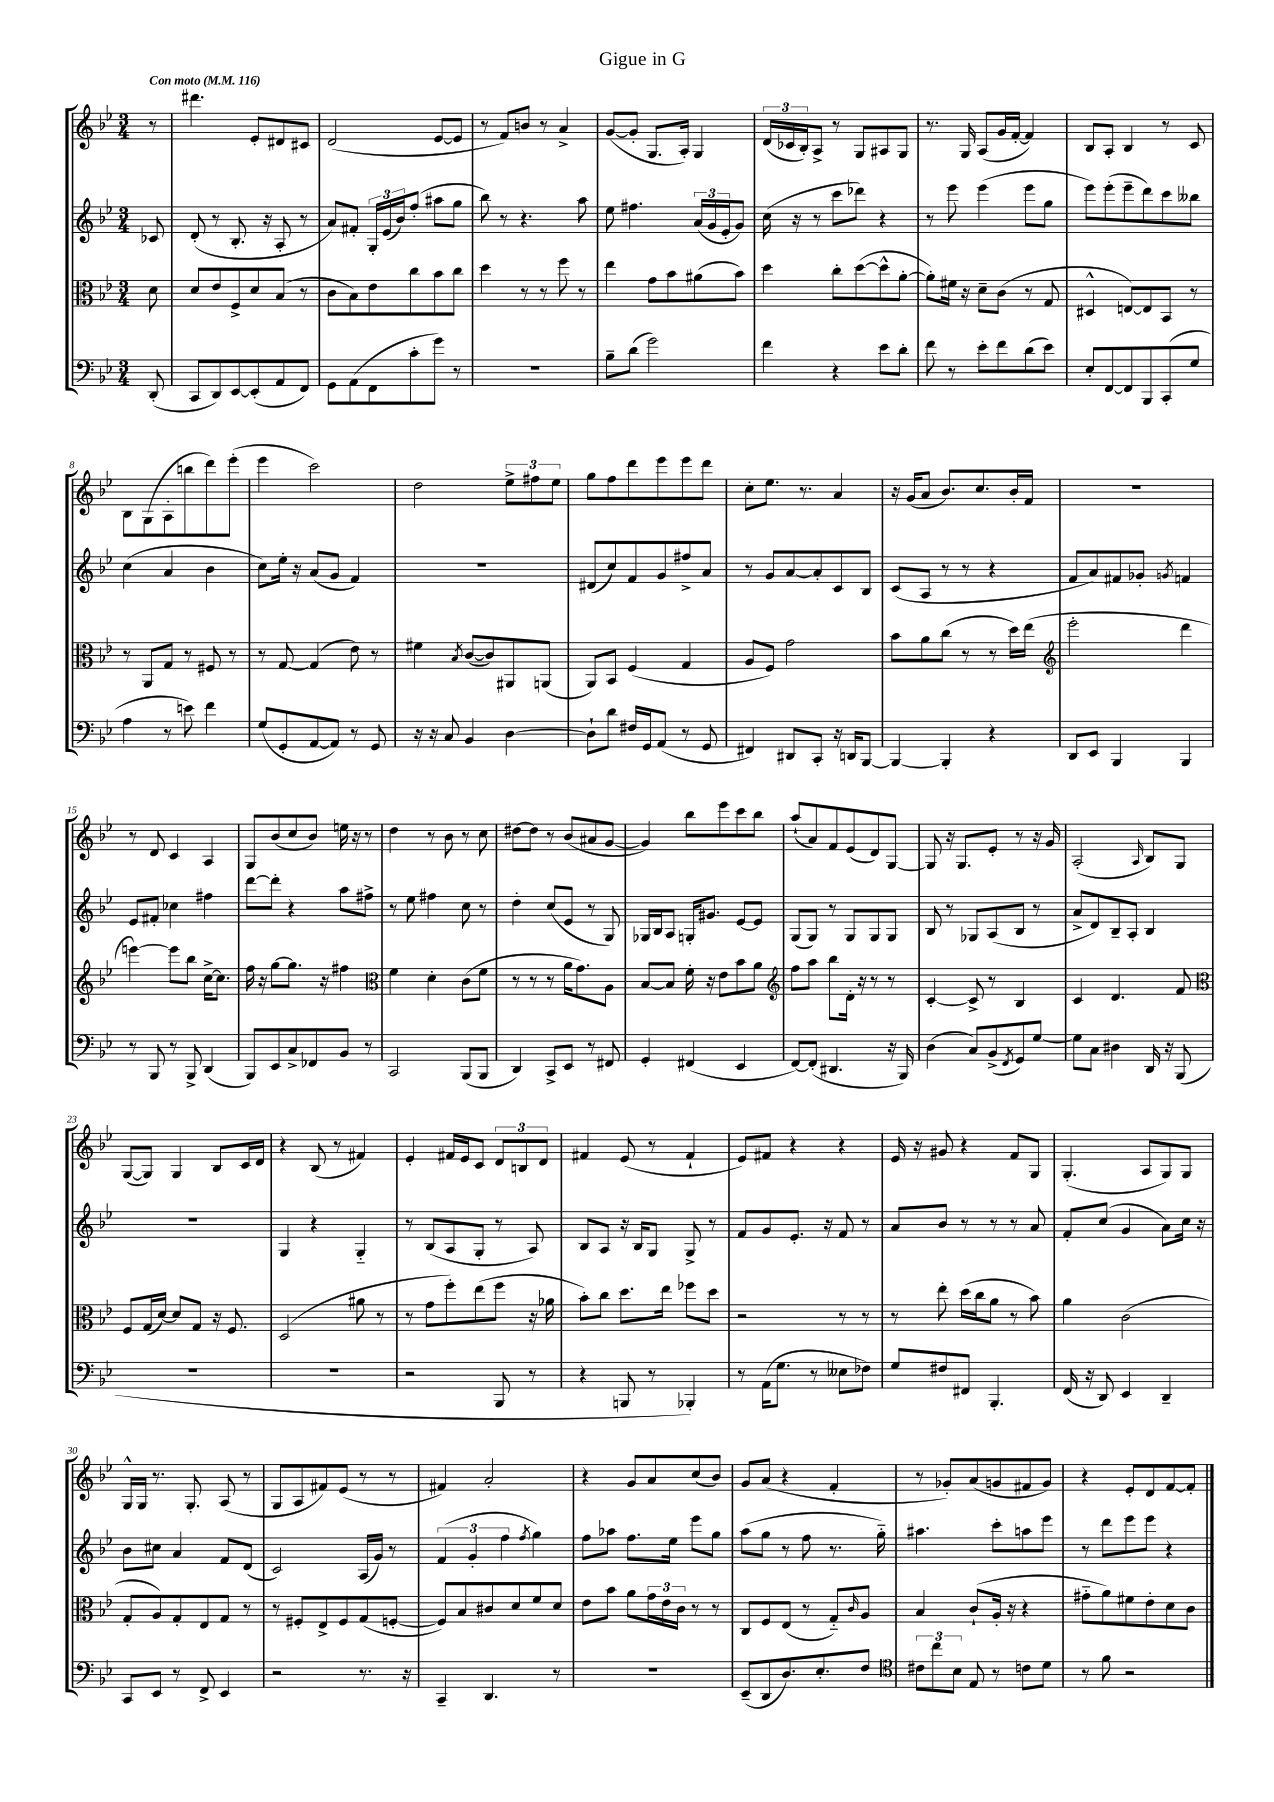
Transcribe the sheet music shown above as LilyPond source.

\header { title = "Gigue in G" }
<<
\new StaffGroup <<
\new Staff = "s0" {
    \clef treble \key bes \major \numericTimeSignature \time 3/4 \partial 8 \tempo "Con moto" 4 = 116
    r8 |
    dis'''4. ees'8-. dis'8 cis'8 |
    d'2( ees'8~ ees'8 |
    r8 f'8) b'8 r8 a'4-> |
    g'8~( g'8-. g8. a16-.) g4 |
    \tuplet 3/2 { d'16( ces'16 bes16-.) } a8-> r8 g8 ais8 g8 |
    r8. g16 a8( g'16 f'16~-. f'4) |
    bes8 a8-. bes4 r8 c'8 |
    bes8 g8( a8-. b''8 d'''8) ees'''8-.( |
    ees'''4 c'''2) |
    d''2 \tuplet 3/2 { ees''8-> fis''8 ees''8 } |
    g''8 f''8 d'''8 ees'''8 ees'''8 d'''8 |
    c''8-. ees''8. r8. a'4 |
    r16 g'16( a'8 bes'8.) c''8. bes'16-. f'16 |
    R2. |
    r8 d'8 c'4 a4 |
    g8 bes'8( c''8 bes'8) e''16 r16 r8 |
    d''4 r8 bes'8 r8 c''8 |
    dis''8~ dis''8 r8 bes'8( ais'8 g'8~ |
    g'4) bes''8 ees'''8 c'''8 bes''8 |
    a''8-!( a'8) f'8 ees'8( d'8) g8~ |
    g8 r16 g8. ees'8-. r8 r16 g'16 |
    a2-.( \grace { a16 } bes8) g8 |
    g8~( g8) g4 bes8 c'16 d'16 |
    r4 bes8( r8 fis'4) |
    ees'4-. fis'16 ees'16 c'8 \tuplet 3/2 { d'8 b8 d'8 } |
    fis'4 ees'8( r8 fis'4-! |
    ees'8) fis'8 r4 r4 |
    ees'16 r16 gis'8 r4 f'8 g8 |
    g4.-.( a8 g8) g8 |
    g16-^ g16 r8. g8.-. a8( r8 |
    g8 a8 fis'8) ees'8( r8 r8 |
    fis'4) a'2-. |
    r4 g'8 a'8 c''8( bes'8) |
    g'8 a'8( r4 f'4-. |
    r8 ges'8-.) a'8( g'8 fis'8 g'8) |
    r4 ees'8-. d'8 f'8~ f'8-. \bar "|." |
}
\new Staff = "s1" {
    \clef treble \key bes \major \numericTimeSignature \time 3/4 \partial 8
    ces'8 |
    d'8-.( r8 bes8.-. r16 a8-. r8 |
    a'8) fis'8-. \tuplet 3/2 { g16-. ees'16( bes'16) } f''8-.( ais''8 g''8 |
    bes''8) r8 r4. a''8 |
    ees''8 fis''4. \tuplet 3/2 { a'16( g'16 ees'16-. } g'8) |
    c''16( r16 r8 c'''8 des'''8) r4 |
    r8 ees'''8 ees'''4( ees'''8 g''8 |
    ees'''8) ees'''8-.( ees'''8-- d'''8) c'''8 beses''8 |
    c''4( a'4 bes'4 |
    c''8) ees''16-. r16 a'8( g'8 f'4) |
    R2. |
    dis'8( c''8) f'8 g'8 fis''8-> a'8 |
    r8 g'8 a'8~ a'8-. c'8 bes8 |
    c'8( a8 r8 r8 r4 |
    f'8 a'8) fis'8 ges'8-. \acciaccatura { g'8 } f'4 |
    ees'8 fis'8-. ces''4 fis''4 |
    d'''8~ d'''8-. r4 a''8 fis''8-> |
    r8 ees''8 fis''4 c''8 r8 |
    d''4-. c''8( ees'8 r8 g8) |
    ges16 bes16 a8 g16-. gis'8. ees'8~ ees'8 |
    g8( g8) r8 g8 g8 g8 |
    bes8 r8 ges8 a8( bes8 r8 |
    a'8-> d'8) bes8-- a8-. bes4 |
    R2. |
    g4 r4 g4-_ |
    r8 bes8( a8 g8-. r8 a8) |
    bes8 a8 r16 bes16 g8 g8-> r8 |
    f'8 g'8 ees'8.-. r16 f'8 r8 |
    a'8 bes'8 r8 r8 r8 a'8 |
    f'8-. c''8( g'4 a'8) c''16 r16 |
    bes'8 cis''8 a'4 f'8 d'8( |
    c'2) a16( g'16) r8 |
    \tuplet 3/2 { f'4( g'4-. f''4 } \acciaccatura { f''8 } g''4) |
    f''8 aes''8 f''8. ees''16 ees'''8 g''8 |
    a''8( g''8 r8 f''8 r8. g''16-_) |
    ais''4. c'''8-. a''8 ees'''8 |
    r8 d'''8 ees'''8 ees'''8 r4 \bar "|." |
}
\new Staff = "s2" {
    \clef alto \key bes \major \numericTimeSignature \time 3/4 \partial 8
    d'8 |
    d'8 ees'8 f8-> d'8 bes8( r8 |
    c'8 bes8) ees'8 c''8 bes'8 c''8 |
    d''4 r8 r8 f''8 r8 |
    ees''4 g'8 bes'8 ais'8( bes'8) |
    d''4 c''8-. d''8~( d''8-^ a'8~-. |
    a'8-.) fis'16 r16 d'8-- c'8( r8 g8 |
    dis4-^ e8~) e8 bes,8 r8 |
    r8 a,8 g8 r8 fis8 r8 |
    r8 g8~ g4( ees'8) r8 |
    fis'4 \acciaccatura { bes8 } c'8~( c'8) ais,8 a,8( |
    a,8) bes,8 f4( g4 |
    a8 f8) g'2 |
    bes'8 a'8 c''8( r8 r8 d''16) ees''16( |
    \clef treble ees'''2-. d'''4 |
    e'''4~) e'''8 bes''8 c''16~-> c''8. |
    f''16 r16 g''8~ g''8. r16 fis''4 |
    \clef alto f'4 d'4-. c'8( f'8 |
    r8 r8 r8 a'16 g'8.) a8 |
    bes8~ bes8 f'16-. r16 ees'8 bes'8 a'8 |
    \clef treble f''8 a''8 bes''8 d'16-. r16 r8 r8 |
    c'4~-. c'8-> r8 bes4 |
    c'4 d'4. f'8 |
    \clef alto f8 g16( d'16~) d'8 g8 r16 f8. |
    d2( ais'8 r8 |
    r8 g'8 f''8-.) ees''8( f''8 r16 aes'16 |
    bes'8-.) c''8 d''8. ees''16 fes''8 d''8 |
    r2 r8 r8 |
    r8 ees''8-. d''16( c''16 a'8 r8 bes'8) |
    a'4 c'2( |
    g8-. a8) g8-. ees8 g8 r8 |
    r8 fis8-. ees8-> fis8 g8( f8~-. |
    f8) bes8 cis'8 d'8 f'8 d'8 |
    ees'8 bes'8 a'8 \tuplet 3/2 { g'16 ees'16 c'16 } r8 r8 |
    c8 f8 ees8( r8 g8-_) \grace { c'16 } a8 |
    bes4 c'8-!( a16-. r16 r4 |
    gis'8-_ a'8) fis'8 ees'8-. d'8 c'8 \bar "|." |
}
\new Staff = "s3" {
    \clef bass \key bes \major \numericTimeSignature \time 3/4 \partial 8
    d,8-.( |
    c,8 d,8) ees,8~ ees,8-.( a,8 f,8) |
    g,8 a,8( f,8 c'8-. g'8) r8 |
    R2. |
    bes8-- d'8( g'2) |
    f'4 r4 ees'8 d'8-. |
    f'8 r8 ees'8-. f'8 d'8( ees'8) |
    ees8-. f,8~ f,8 bes,,8 c,8-.( g8 |
    a4 r8 e'8) f'4 |
    g8( g,8-. a,8~ a,8) r8 g,8 |
    r16 r16 c8 bes,4 d4~ |
    d8-! d'8 fis16 g,16 a,8( r8 g,8 |
    fis,4) dis,8 c,8-. r16 d,16 bes,,8~ |
    bes,,4~ bes,,4-. r4 |
    d,8 ees,8 bes,,4 bes,,4 |
    r8 bes,,8 r8 bes,,8-> d,4( |
    bes,,8) ees,8 c8-> fes,8 bes,8 r8 |
    c,2 bes,,8( bes,,8 |
    d,4) c,8-> ees,8 r8 fis,8 |
    g,4-. fis,4( ees,4 |
    f,8~) f,8-.( dis,4. r16 bes,,16) |
    d4( c8) bes,8->( \acciaccatura { f,8 } g,8) g8~ |
    g8 c8 dis4 d,16 r16 bes,,8( |
    R2. |
    R2. |
    r2 bes,,8 r8 |
    r4 b,,8 r8 bes,,4-.) |
    r8 a,16( g8. r8 eeses8 fes8) |
    g8 fis8 fis,8 bes,,4.-. |
    f,16( r16 d,8) ees,4 d,4-- |
    c,8 ees,8 r8 f,8-> ees,4 |
    r2 r8. r16 |
    c,4-- d,4. r8 |
    R2. |
    ees,8--( d,8 d8.) ees8.-. f8 |
    \clef tenor \tuplet 3/2 { cis'8 c''8 bes8 } ees8 r8 c'8 d'8 |
    r8 f'8 r2 \bar "|." |
}
>>
>>
